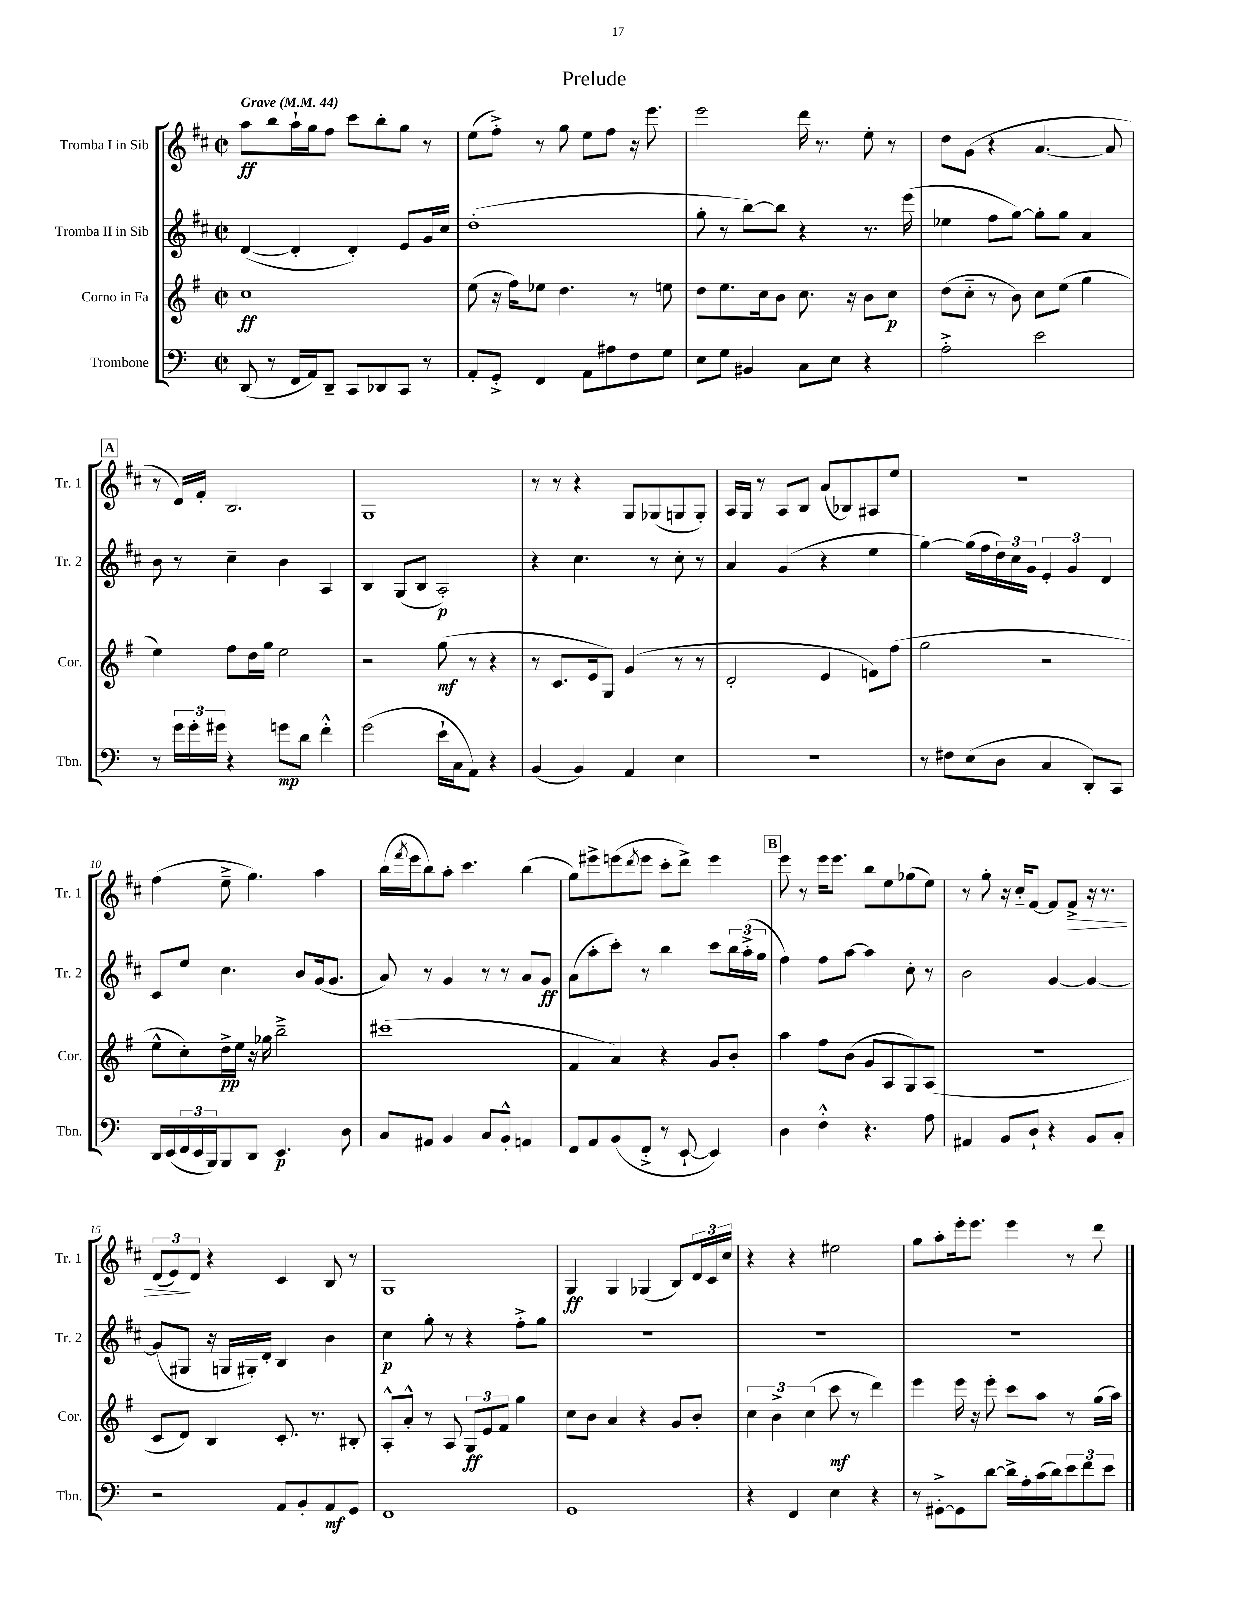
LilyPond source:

\header { title = "Prelude" }
<<
\new StaffGroup <<
\new Staff = "s0" \with { instrumentName = "Tromba I in Sib" shortInstrumentName = "Tr. 1" } {
    \clef treble \key d \major \defaultTimeSignature \time 2/2 \tempo "Grave" 4 = 44
    a''8\ff b''8 a''16-! g''16 fis''8 cis'''8 b''8-. g''8 r8 |
    e''8( fis''8-.->) r8 g''8 e''8 fis''8 r16 e'''8. |
    e'''2 d'''16 r8. e''8-. r8 |
    d''8 g'8( r4 a'4.~ a'8 |
    \mark \markup { \box "A" } r8 d'16) fis'16-. b2. |
    g1 |
    r8 r8 r4 g8 ges8( g8 g8-.) |
    a16 g16 r8 a8 b8 a'8( bes8) ais8 e''8 |
    r1 |
    fis''4( e''8---> g''4.) a''4 |
    b''16( \acciaccatura { fis'''8 } e'''16 b''8) a''8-. cis'''4. b''4( |
    g''8) eis'''8-> e'''8( \acciaccatura { d'''8 } e'''8 cis'''8-. d'''8->) e'''4 |
    \mark \markup { \box "B" } e'''8 r8 e'''16 e'''8. b''8 e''8 ges''8( e''8) |
    r8 g''8-. r16 cis''16-_ fis'8~ fis'8 fis'8->\> r16 r8. |
    \tuplet 3/2 { d'8( e'8\!) d'8 } r4 cis'4 b8 r8 |
    g1 |
    g4\ff g4 ges4( b8) \tuplet 3/2 { d'16 cis'16 cis''16 } |
    r4 r4 eis''2 |
    g''8 a''8-. e'''16-. e'''8. e'''4 r8 d'''8 \bar "|." |
}
\new Staff = "s1" \with { instrumentName = "Tromba II in Sib" shortInstrumentName = "Tr. 2" } {
    \clef treble \key d \major \defaultTimeSignature \time 2/2
    d'4~( d'4-. d'4-.) e'8 g'16 cis''16 |
    d''1-.( |
    g''8-. r8 b''8~) b''8 r4 r8. e'''16( |
    ees''4 fis''8 g''8~) g''8-. g''8 a'4 |
    \mark \markup { \box "A" } b'8 r8 cis''4-- b'4 a4 |
    b4 g8( b8 a2-.\p) |
    r4 cis''4. r8 cis''8-. r8 |
    a'4 g'4( r4 e''4 |
    g''4~) g''16( fis''16 \tuplet 3/2 { d''16) cis''16 g'16 } \tuplet 3/2 { e'4-. g'4 d'4 } |
    cis'8 e''8 cis''4. b'8 g'16( g'8. |
    a'8) r8 g'4 r8 r8 a'8 g'8\ff |
    a'8( a''8-. cis'''8-.) r8 b''4 cis'''8 \tuplet 3/2 { b''16 a''16-.->( g''16 } |
    \mark \markup { \box "B" } fis''4) fis''8 a''8~ a''4 cis''8-. r8 |
    b'2 g'4~ g'4~ |
    g'8( gis8 r16 g16 gis16-.) d'16-. b4 b'4 |
    cis''4\p g''8-. r8 r4 fis''8-.-> g''8 |
    R1 |
    R1 |
    R1 \bar "|." |
}
\new Staff = "s2" \with { instrumentName = "Corno in Fa" shortInstrumentName = "Cor." } {
    \clef treble \key g \major \defaultTimeSignature \time 2/2
    c''1\ff |
    e''8( r16 fis''16) ees''8 d''4. r8 e''8 |
    d''8 e''8. c''16 b'8 c''8. r16 b'8 c''8\p |
    d''8( c''8-_ r8 b'8) c''8 e''8( g''4 |
    \mark \markup { \box "A" } e''4) fis''8 d''16 g''16 e''2 |
    r2 g''8\mf( r8 r4 |
    r8 c'8. e'16 g8) g'4( r8 r8 |
    d'2-. e'4 f'8) fis''8( |
    g''2 r2 |
    e''8-^ c''8-.) d''16->\pp e''16 r16 ges''16 b''2---> |
    cis'''1( |
    fis'4 a'4) r4 g'8 b'8-. |
    \mark \markup { \box "B" } a''4 fis''8 b'8( g'8 a8 g8) a8( |
    r1 |
    c'8 d'8) b4 c'8.-. r8. bis8-. |
    a8-.-^ a'8-.-^ r8 a8 \tuplet 3/2 { g8\ff e'8 fis'8 } g''4 |
    c''8 b'8 a'4 r4 g'8 b'8-. |
    \tuplet 3/2 { c''4 b'4-> c''4( } c'''8\mf r8 d'''4) |
    e'''4 e'''16 r16 e'''8-. c'''8 a''8 r8 g''16( a''16) \bar "|." |
}
\new Staff = "s3" \with { instrumentName = "Trombone" shortInstrumentName = "Tbn." } {
    \clef bass \key c \major \defaultTimeSignature \time 2/2
    d,8( r8 f,16 a,16) d,8-- c,8 des,8 c,8 r8 |
    a,8-. g,8-.-> f,4 a,8 ais8 f8 g8 |
    e8 g8 bis,4 c8 e8 r4 |
    a2-.-> e'2 |
    \mark \markup { \box "A" } r8 \tuplet 3/2 { g'16 g'16-. gis'16 } r4 g'8\mp d'8 f'4-.-^ |
    g'2( e'16-! c16 a,8) r4 |
    b,4( b,4) a,4 e4 |
    R1 |
    r8 fis8 e8( d8 c4 d,8-.) c,8 |
    d,16 e,16( \tuplet 3/2 { f,16 e,16 b,,16) } b,,8 d,8 e,4.\p d8 |
    c8 ais,8 b,4 c8 b,8-.-^ a,4 |
    f,8 a,8 b,8( f,8-.-> r8 e,8~-! e,4) |
    \mark \markup { \box "B" } d4 f4-.-^ r4. a8 |
    ais,4 b,8 d8-! r4 b,8 c8-. |
    r2 a,8 b,8-. a,8\mf g,8 |
    f,1 |
    g,1 |
    r4 f,4 e4 r4 |
    r8 gis,8~-.-> gis,8 d'8~ d'16-> a16-. c'16( d'16) \tuplet 3/2 { e'8 f'8 e'8 } \bar "|." |
}
>>
>>
